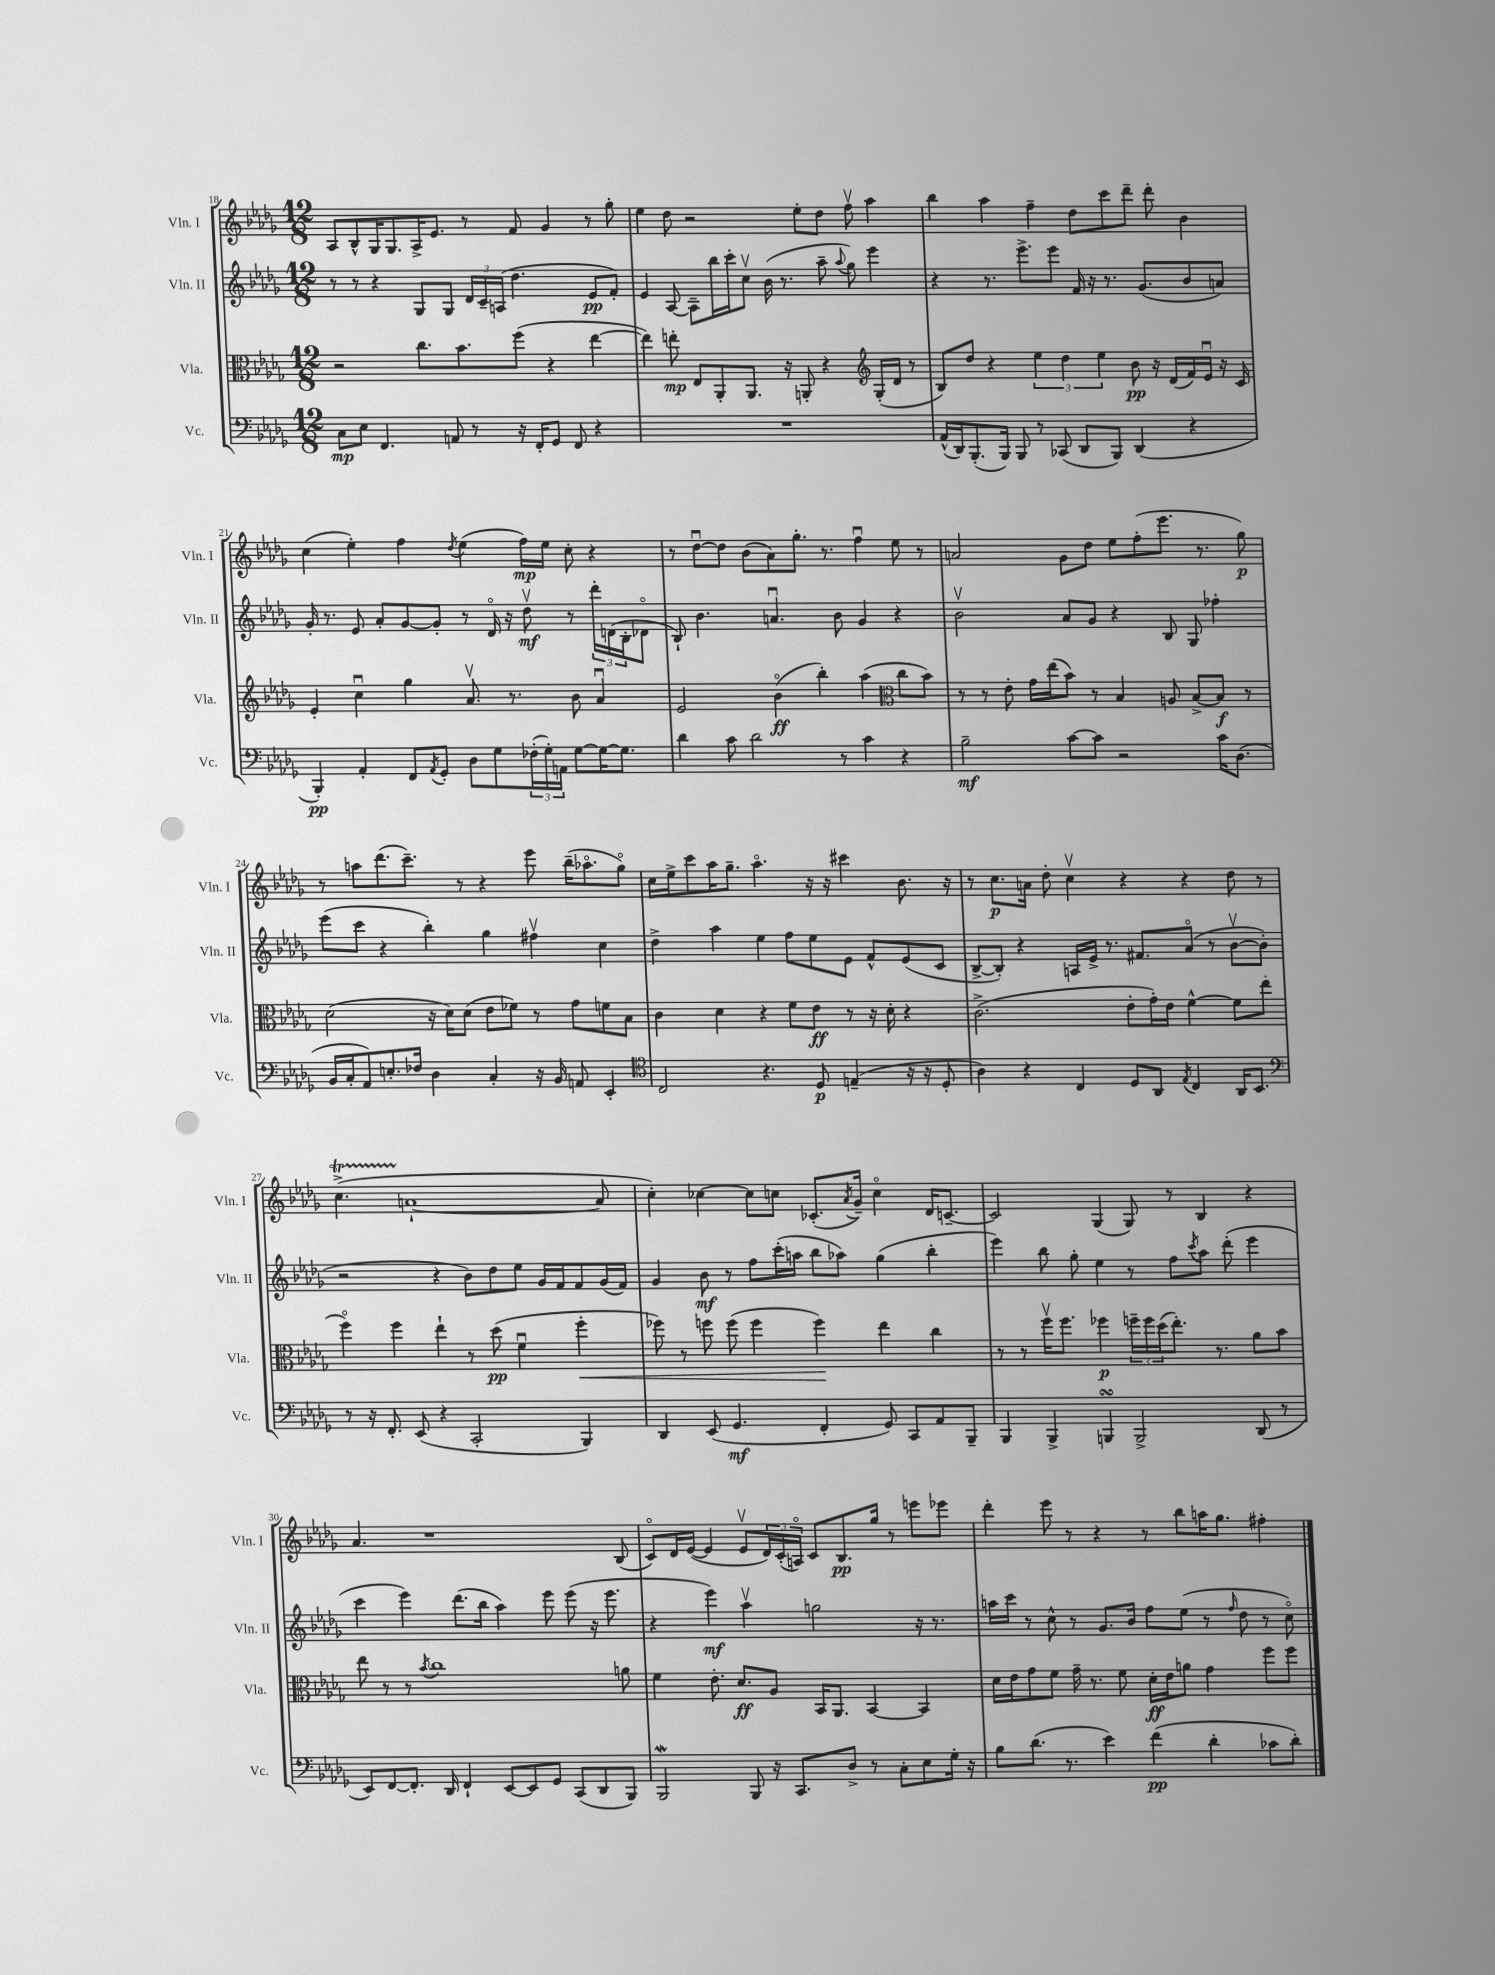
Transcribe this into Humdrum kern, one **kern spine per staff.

**kern	**dynam	**kern	**dynam	**kern	**dynam	**kern	**dynam
*part4	*part4	*part3	*part3	*part2	*part2	*part1	*part1
*staff4	*staff4	*staff3	*staff3	*staff2	*staff2	*staff1	*staff1
*I"Vc.	*	*I"Vla.	*	*I"Vln. II	*	*I"Vln. I	*
*I'Vc.	*	*I'Vla.	*	*I'Vln. II	*	*I'Vln. I	*
*clefF4	*	*clefC3	*	*clefG2	*	*clefG2	*
*k[b-e-a-d-g-]	*	*k[b-e-a-d-g-]	*	*k[b-e-a-d-g-]	*	*k[b-e-a-d-g-]	*
*M12/8	*	*M12/8	*	*M12/8	*	*M12/8	*
=18	=18	=18	=18	=18	=18	=18	=18
8C\L	mp	2r	.	8r	.	8A-/L	.
8E-\J	.	.	.	8r	.	8B-^^/	.
4.FF/	.	.	.	4r	.	16G-/K	.
.	.	.	.	.	.	8.G-/	.
.	.	8.cc\L	.	8G-/L	.	16A-^/K	.
.	.	.	.	.	.	8.e-/J	.
8AAn/	.	.	.	8G-/J	.	.	.
.	.	8.b-\	.	.	.	.	.
8r	.	.	.	24d-/LL	.	8r	.
.	.	.	.	24c~/	.	.	.
.	.	.	.	(24An/JJ	.	.	.
16r	.	(8ff\J	.	4.dd-\	.	8f/	.
16FF'/KL	.	.	.	.	.	.	.
8GG-/J	.	4r	.	.	.	4g-/	.
8FF/	.	.	.	.	.	.	.
4r	.	[4ee-\	.	8e-/L	pp	8r	.
.	.	.	.	8f'/J)	.	8gg-'\	.
=19	=19	=19	=19	=19	=19	=19	=19
1.r	.	4ee-\])	.	4e-/	.	4ee-\	.
.	.	8een'\	mp	[8A-/	.	8dd-\	.
.	.	8E-/L	.	8A-~\L]	.	2r	.
.	.	8AA-'/	.	16bb-\L	.	.	.
.	.	.	.	16ccc'\J	.	.	.
.	.	8.AA-/J	.	8ccv\J	.	.	.
.	.	.	.	(16b-\	.	.	.
.	.	16r	.	8.r	.	.	.
.	.	8AAn'/	.	.	.	8ee-'\L	.
.	.	4r	.	8aa-~\	.	8dd-\J	.
.	.	.	.	8qqaa-/	.	.	.
.	.	.	.	8gg-\)	.	8ffv\	.
*	*	*clefG2	*	*	*	*	*
.	.	(16G-'/LL	.	4eee-\	.	4aa-\	.
.	.	16d-/JJ	.	.	.	.	.
.	.	8r	.	.	.	.	.
=20	=20	=20	=20	=20	=20	=20	=20
(16AA-^^/LL	.	8B-/L)	.	4r	.	4bb-\	.
16DD-/J)	.	.	.	.	.	.	.
(8.BBB-'/	.	8dd-/J	.	.	.	.	.
.	.	4r	.	8.r	.	4aa-\	.
16BBB-/Jk)	.	.	.	.	.	.	.
8BBB-/	.	.	.	.	.	.	.
.	.	.	.	8.eee-^\L	.	.	.
8r	.	6ee-\	.	.	.	4ff~\	.
(8CC-X/	.	.	.	8eee-\J	.	.	.
.	.	6dd-\	.	.	.	.	.
8DD-/L	.	.	.	16f/	.	8dd-\L	.
.	.	.	.	16r	.	.	.
.	.	6ee-\	.	.	.	.	.
8BBB-/J)	.	.	.	8.r	.	8ccc\	.
(4DD-/	.	8b-\	pp	.	.	8ddd-~\J	.
.	.	.	.	(8.g-/L	.	.	.
.	.	16r	.	.	.	8ddd-'\	.
.	.	(16d-/LL	.	.	.	.	.
4r	.	16f/)	.	8b-/	.	4b-\	.
.	.	16e-u/JJ	.	.	.	.	.
.	.	16r	.	8an/J)	.	.	.
.	.	16c/	.	.	.	.	.
!!LO:LB:g=z
=21	=21	=21	=21	=21	=21	=21	=21
4BBB-'/)	pp	4e-'/	.	16g-'/	.	(4cc\	.
.	.	.	.	8.r	.	.	.
4AA-'/	.	4ccu\	.	8e-/	.	4ee-'\)	.
.	.	.	.	8a-'/L	.	.	.
8FF/L	.	4gg-\	.	[8g-/	.	4ff\	.
8qAA-/	.	.	.	.	.	.	.
8GG-'/J	.	.	.	8g-'/J]	.	.	.
.	.	.	.	.	.	8qdd-/	.
8D-\L	.	8.a-v/	.	8r	.	(4ee-\	.
8G-\	.	.	.	16d-/	.	.	.
.	.	8.r	.	16r	.	.	.
(24F-X'\L	.	.	.	8dd-v\	mf	16ff\LL)	mp
24G-'\)	.	.	.	.	.	.	.
.	.	.	.	.	.	16ee-\JJ	.
24AAn\JJ	.	.	.	.	.	.	.
[8G-\L	.	8b-\	.	8r	.	8cc'\	.
16G-\K_	.	4a-u/	.	24ddd-'\LL	.	4r	.
.	.	.	.	(24dn\	.	.	.
8.G-\J]	.	.	.	.	.	.	.
.	.	.	.	24B-'\J	.	.	.
.	.	.	.	8d-X\J	.	.	.
=22	=22	=22	=22	=22	=22	=22	=22
4d-\	.	2e-/	.	8B-`/)	.	8r	.
.	.	.	.	4.b-\	.	[8dd-u\L	.
8c\	.	.	.	.	.	8dd-\J]	.
2d-\	.	.	.	.	.	(8b-\L	.
.	.	(4b-\	ff	4.anu/	.	8a-\)	.
.	.	.	.	.	.	8.gg-'\J	.
.	.	4bb-'\)	.	.	.	.	.
.	.	.	.	.	.	8.r	.
8r	.	.	.	8b-\	.	.	.
4c\	.	(4aa-\	.	4g-/	.	4ffu\	.
*	*	*clefC3	*	*	*	*	*
4r	.	8cc\L	.	4r	.	8ee-\	.
.	.	8b-\J)	.	.	.	8r	.
=23	=23	=23	=23	=23	=23	=23	=23
2B-~\	mf	8r	.	2b-v\	.	2an/	.
.	.	8r	.	.	.	.	.
.	.	8e-'\	.	.	.	.	.
.	.	16g-\LL	.	.	.	.	.
.	.	(16ee-\J	.	.	.	.	.
[8c\L	.	8b-\J)	.	8a-/L	.	8g-\L	.
8c\J]	.	8r	.	8g-/J	.	8dd-\J	.
2r	.	4B-/	.	4r	.	8ee-\L	.
.	.	.	.	.	.	(8ff'\	.
.	.	8An/	.	8B-/	.	8.eee-\J	.
.	.	[8B-^/L	.	8G-/	.	.	.
.	.	.	.	.	.	8.r	.
16c\KL	.	8B-/J]	f	4ff-X'\	.	.	.
(8.D-\J	.	.	.	.	.	.	.
.	.	8r	.	.	.	8gg-\)	p
!!LO:LB:g=z
=24	=24	=24	=24	=24	=24	=24	=24
16BB-/LL	.	(2d-\	.	(8eee-\L	.	8r	.
16C'/J	.	.	.	.	.	.	.
8AA-/)	.	.	.	8ccc\J	.	8aan\L	.
8.En'/	.	.	.	4r	.	(8.ddd-\	.
16F-X/Jk	.	.	.	.	.	8.ccc~\J)	.
4D-\	.	16r	.	4bb-'\)	.	.	.
.	.	16d-\KL)	.	.	.	.	.
.	.	(8d-\J	.	.	.	8r	.
4C'/	.	8e-\L	.	4gg-\	.	4r	.
.	.	8f-X\J)	.	.	.	.	.
16r	.	8r	.	4ff#Xv\	.	8eee-\	.
16BB-/	.	.	.	.	.	.	.
8AAn/	.	8g-\L	.	.	.	(16bb-~\KL	.
.	.	.	.	.	.	8.aa-X\	.
4EE-'/	.	8fn\	.	4cc\	.	.	.
.	.	8B-\J	.	.	.	8gg-\J)	.
=25	=25	=25	=25	=25	=25	=25	=25
*clefC4	*	*	*	*	*	*	*
2C/	.	4c\	.	4dd-^\	.	16cc\LL	.
.	.	.	.	.	.	16ee-^\J	.
.	.	.	.	.	.	8ccc\	.
.	.	4d-\	.	4aa-\	.	16aa-\K	.
.	.	.	.	.	.	8.gg-~\J	.
4.r	.	4r	.	4ee-\	.	4.aa-\	.
.	.	8f\L	.	8ff\L	.	.	.
8D-/	p	8e-\J	ff	8ee-\	.	16r	.
.	.	.	.	.	.	16r	.
(4En~/	.	8r	.	8e-\J	.	4ccc#X\	.
.	.	16r	.	8f^^/L	.	.	.
.	.	16d-'\	.	.	.	.	.
16r	.	4r	.	(8e-/	.	8.b-\	.
16r	.	.	.	.	.	.	.
8D-'/	.	.	.	8c/J	.	.	.
.	.	.	.	.	.	16r	.
=26	=26	=26	=26	=26	=26	=26	=26
4A-\)	.	(2.c^\	.	[8B-^/L	.	8r	.
.	.	.	.	8B-'/J])	.	8.cc\L	p
4r	.	.	.	4r	.	.	.
.	.	.	.	.	.	16an\Jk	.
.	.	.	.	.	.	8dd-'\	.
4C/	.	.	.	16An/LL	.	4ccv\	.
.	.	.	.	16e-^/JJ	.	.	.
.	.	.	.	8.r	.	.	.
8D-/L	.	8e-'\L	.	.	.	4r	.
.	.	.	.	8.f#X/L	.	.	.
8AA-/J	.	16g-'\L)	.	.	.	.	.
.	.	16e-\JJ	.	.	.	.	.
8qE-/	.	.	.	.	.	.	.
4C/	.	[4f^^\	.	(8a-/J	.	4r	.
.	.	.	.	8r	.	.	.
16AA-/KL	.	8f\L]	.	[8b-v\L	.	8dd-\	.
8.BB-/J	.	.	.	.	.	.	.
.	.	(8ee-\J	.	8b-'\J]	.	8r	.
!!LO:LB:g=z
=27	=27	=27	=27	=27	=27	=27	=27
*clefF4	*	*	*	*	*	*	*
8r	.	4ff\)	.	2r	.	(4.cct^\	.
16r	.	.	.	.	.	.	.
8.FF'/	.	.	.	.	.	.	.
.	.	4ff\	.	.	.	.	.
(8EE-/	.	.	.	.	.	[1an`	.
4r	.	4ee-`\	.	4r	.	.	.
2CC'/	.	8r	.	8b-\L)	.	.	.
.	.	(8dd-\	pp	8dd-\	.	.	.
.	.	4fu\	.	8ee-\J	.	.	.
.	.	.	.	16g-/LL	.	.	.
.	.	.	.	16f/J	.	.	.
!	!	!	!LO:HP:b	!	!	!	!
4BBB-/)	.	4ff'\	<	8f/	.	.	.
.	.	.	.	(16g-/L	.	8a/]	.
.	.	.	.	16f/JJ)	.	.	.
=28	=28	=28	=28	=28	=28	=28	=28
4DD-/	.	8ff-X\)	.	4g-/	.	4cc'\)	.
.	.	8r	.	.	.	.	.
(8EE-/	.	8ffn\	.	8b-\	mf	[4cc-X\	.
4.GG-/	mf	(8ff\	.	8r	.	.	.
.	.	4ff\	.	8ff\L	.	8cc-\L]	.
.	.	.	.	(16ccc'\L	.	8ccn\J	.
.	.	.	.	16aan\JJ	.	.	.
4FF'/	.	4ff\)	.	8bb-\L	.	(8.c-X'/L	.
.	.	.	.	8aa-X\J)	.	.	.
.	.	.	.	.	.	8qa-/	.
.	.	.	.	.	.	16g-~/Jk)	.
8GG-/)	.	4ee-\	[	(4gg-\	.	4cc\	.
8CC/L	.	.	.	.	.	.	.
8AA-/	.	4cc\	.	4bb-'\	.	16d-/KL	.
.	.	.	.	.	.	[8.cn~/J	.
8BBB-~/J	.	.	.	.	.	.	.
=29	=29	=29	=29	=29	=29	=29	=29
4BBB-/	.	8r	.	4eee-\)	.	2c/]	.
.	.	8r	.	.	.	.	.
4BBB-^/	.	16ffv\KL	.	8bb-\	.	.	.
.	.	8.ff\J	.	.	.	.	.
.	.	.	.	8gg-'\	.	.	.
4BBBnsSsS/	.	4ff-X\	p	4ee-\	.	(4G-/	.
2BBB^/	.	24ffn~\LL	.	8r	.	8G-/)	.
.	.	24ff\	.	.	.	.	.
.	.	(24dd-\J	.	.	.	.	.
.	.	8.ee-'\J)	.	8ff\L	.	8r	.
.	.	.	.	8qccc/	.	.	.
.	.	.	.	8aa-\J	.	4B-/	.
.	.	8.r	.	.	.	.	.
.	.	.	.	(8ddd-'\	.	.	.
(8DD-/	.	8a-\L	.	4eee-\	.	4r	.
8r	.	8b-\J	.	.	.	.	.
!!LO:LB:g=z
=30	=30	=30	=30	=30	=30	=30	=30
8EE-/L)	.	8ee-\	.	4ccc\	.	4.a-/	.
[8FF/	.	8r	.	.	.	.	.
8.FF'/J]	.	8r	.	4eee-\)	.	.	.
.	.	8qb-/	.	.	.	.	.
.	.	1cc	.	.	.	1r	.
16DD-/	.	.	.	.	.	.	.
4FF`/	.	.	.	(8.ddd-\L	.	.	.
.	.	.	.	16bb-\Jk	.	.	.
[8EE-/L	.	.	.	4aa-\)	.	.	.
8EE-/]	.	.	.	.	.	.	.
8GG-/J	.	.	.	8eee-\	.	.	.
(8CC/L	.	.	.	(8eee-\	.	.	.
8DD-/	.	.	.	16r	.	.	.
.	.	.	.	8.eee-\	.	.	.
8BBB-/J)	.	8an\	.	.	.	(8B-/	.
=31	=31	=31	=31	=31	=31	=31	=31
2BBB-W/	.	4f\	.	4r	.	8c/L)	.
.	.	.	.	.	.	16d-/L	.
.	.	.	.	.	.	([16e-/JJ	.
.	.	8.e-'\	.	4eee-\)	mf	4e-/]	.
.	.	8.d-/L	ff	.	.	.	.
8BBB-/	.	.	.	4aa-v\	.	8e-v/L	.
16r	.	8A-/J	.	.	.	24d-/L)	.
.	.	.	.	.	.	(24c'/	.
8.CC/L	.	.	.	.	.	.	.
.	.	.	.	.	.	24An/JJ)	.
.	.	16BB-/KL	.	2ggn\	.	8c/L	.
.	.	8.AA-/J	.	.	.	.	.
8D-^/J	.	.	.	.	.	8.B-/	pp
8r	.	[4BB-/	.	.	.	.	.
.	.	.	.	.	.	16gg-/Jk	.
8C'\L	.	.	.	.	.	8r	.
8E-\	.	4BB-/]	.	16r	.	8eeen\L	.
.	.	.	.	8.r	.	.	.
16G-'\Jk	.	.	.	.	.	8eee-X\J	.
16r	.	.	.	.	.	.	.
=32	=32	=32	=32	=32	=32	=32	=32
8B-\L	.	16d-\LL	.	16aan\LL	.	4ddd-'\	.
.	.	16e-\J	.	16ccc\JJ	.	.	.
(8.d-\J	.	8g-\	.	8r	.	.	.
.	.	8f\J	.	8cc^^\	.	8eee-\	.
8.r	.	.	.	.	.	.	.
.	.	16g-~\	.	8r	.	8r	.
.	.	8.r	.	.	.	.	.
4e-\)	.	.	.	8.g-/L	.	4r	.
.	.	8f\	.	.	.	.	.
.	.	.	.	16b-/Jk	.	.	.
(4f\	pp	16d-'\LL	ff	8ff\L	.	8r	.
.	.	16e-\J	.	.	.	.	.
.	.	8an\J	.	(8ee-\J	.	8bb-\L	.
4d-'\	.	4g-\	.	8r	.	16aan\K	.
.	.	.	.	.	.	8.gg-\J	.
.	.	.	.	16qqff/	.	.	.
.	.	.	.	8dd-\	.	.	.
8c-X\L	.	8ff\L	.	8r	.	4ff#X'\	.
8d-'\J)	.	8ff\J	.	8cc\)	.	.	.
==	==	==	==	==	==	==	==
*-	*-	*-	*-	*-	*-	*-	*-
